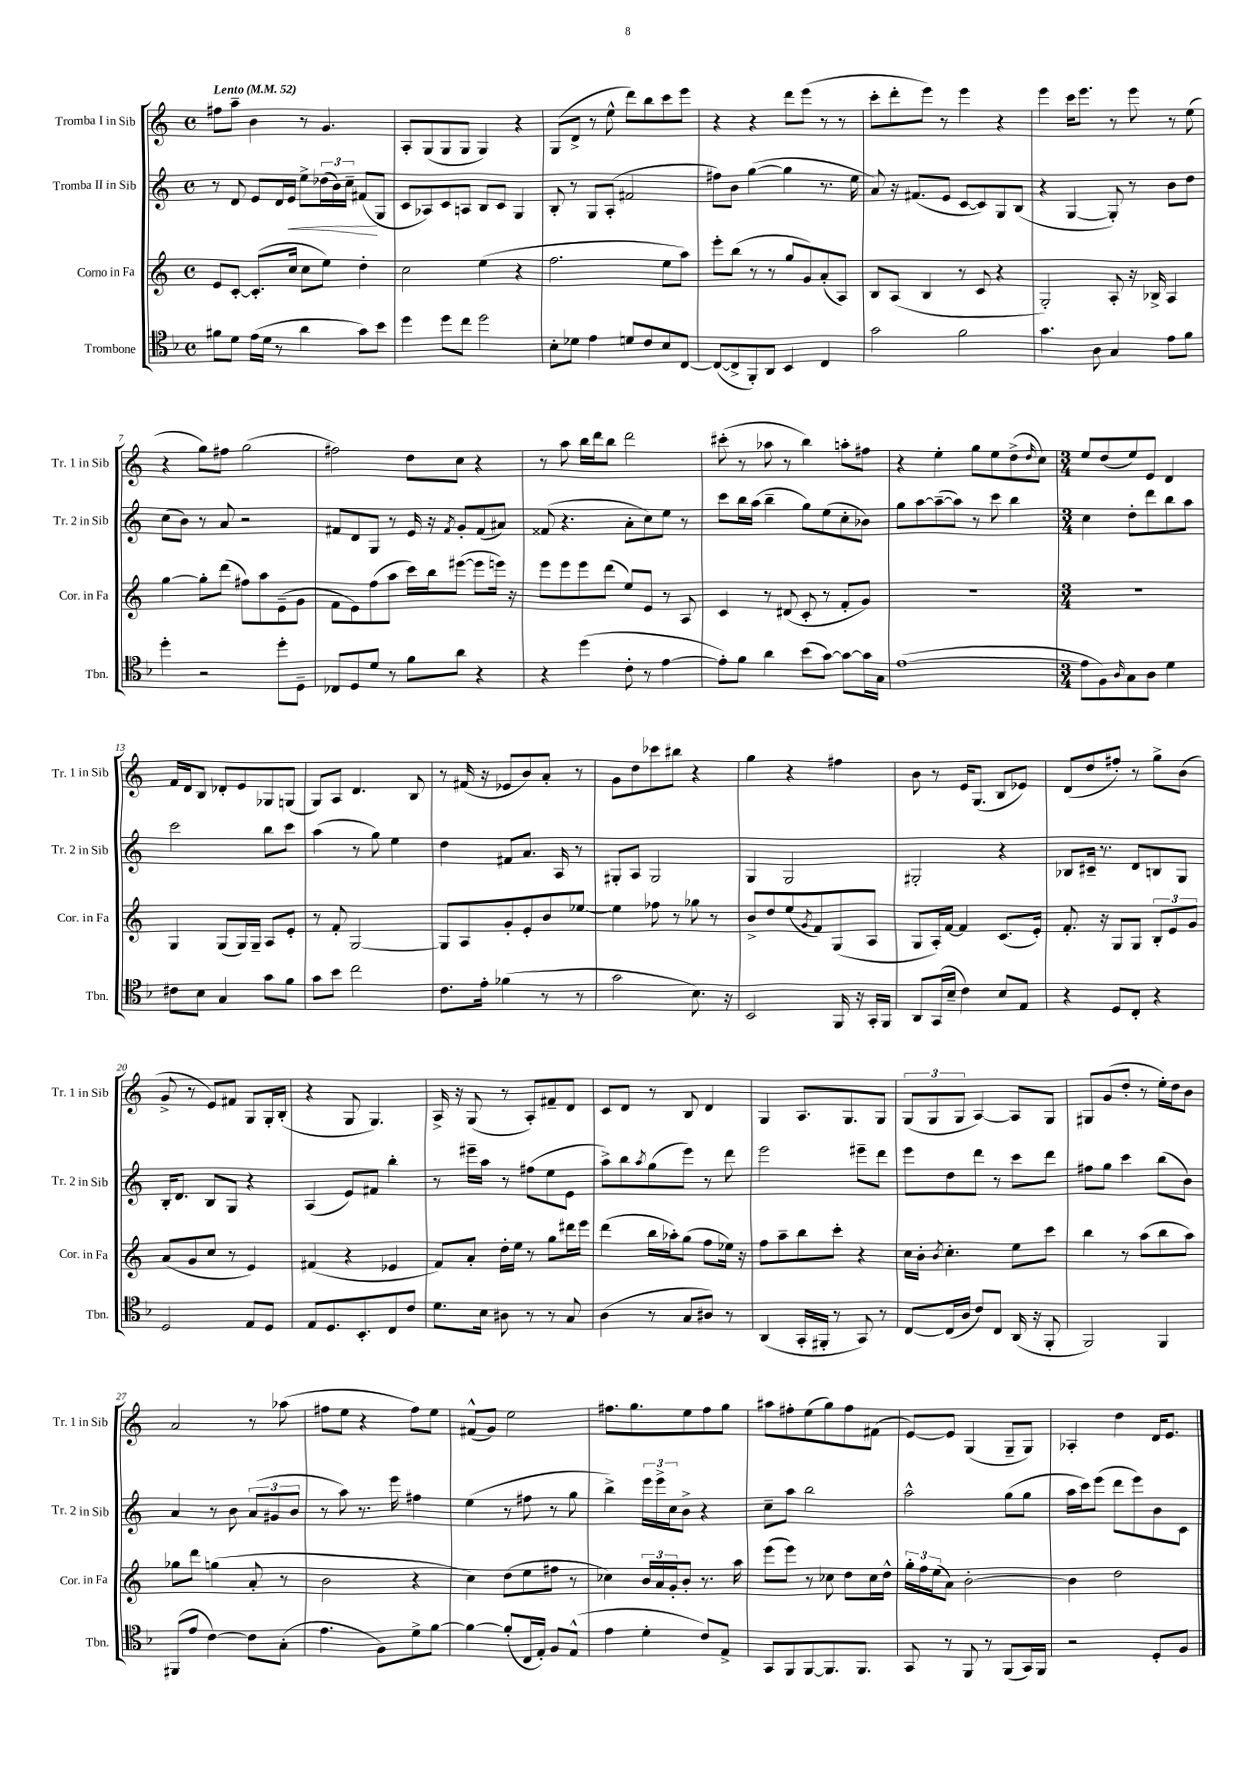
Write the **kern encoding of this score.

**kern	**kern	**kern	**dynam	**kern
*part4	*part3	*part2	*part2	*part1
*staff4	*staff3	*staff2	*staff2	*staff1
*I"Trombone	*I"Corno in Fa	*I"Tromba II in Sib	*	*I"Tromba I in Sib
*I'Tbn.	*I'Cor. in Fa	*I'Tr. 2 in Sib	*	*I'Tr. 1 in Sib
*clefC4	*clefG2	*clefG2	*	*clefG2
*k[b-]	*k[]	*k[]	*	*k[]
*M4/4	*M4/4	*M4/4	*	*M4/4
*met(c)	*met(c)	*met(c)	*	*met(c)
*MM52	*MM52	*MM52	*	*MM52
=1	=1	=1	=1	=1
!	!	!	!	!LO:TX:a:B:t=Lento
8f#X\L	8e/L	8r	.	8ff#X\L
8d\J	[8c'/J	8d/	.	8aa~\J
(16e\LL	(8.c'/L]	8e/L	.	4b\
16d\JJ	.	.	.	.
8r	.	16d/L	.	.
!	!	!	!LO:HP:b	!
.	16cc/Jk	16e/JJ	<	.
4a\	8cc\L	8ee^\L	.	8r
.	8ee\J)	(24dd-X\L	.	4.g/
.	.	24b\)	.	.
.	.	24cc~\JJ	.	.
8g\L)	4dd'\	(8f#X/L	.	.
8b-\J	.	8G/J	[	.
=2	=2	=2	=2	=2
4dd\	2cc\	8c/L	.	8A'/L
.	.	8A-X/)	.	(8G/
8dd\L	.	8c/	.	8G/
8cc\J	.	8An/J	.	8G/J
2dd\	(4ee\	8B/L	.	4G/)
.	.	8c/J	.	.
.	4r	4G/	.	4r
=3	=3	=3	=3	=3
8B-'\L	2.ff\	8B'/	.	(8G/L
8d-X\J	.	8r	.	8d^/J
4e\	.	8G/L	.	8r
.	.	(8A'/J	.	8ee^^\
8dn/L	.	2f#X/	.	8ddd\L)
8c/	.	.	.	8bb\
8B-/	8ee\L	.	.	8ccc\
[8C/J	8aa\J)	.	.	8eee\J
=4	=4	=4	=4	=4
(8C/L_	8eee'\L	8ff#X\L)	.	4r
8C^/]	(8bb\J	8b\J	.	.
8FF'/)	8r	([4gg\	.	4r
8AA/J	8r	.	.	.
4BB-/	8gg/L	4gg\]	.	8ddd\L
.	8g/)	.	.	(8eee\J
4C/	(8a'/	8.r	.	8r
.	8A/J)	.	.	8r
.	.	16ee\	.	.
=5	=5	=5	=5	=5
2g\	8B/L	8a/)	.	8ccc'\L
.	(8A/J	16r	.	8ddd'\
.	.	(8.f#X/L	.	.
.	4B/	.	.	8eee\J)
.	.	8e/J	.	8r
2f\	8r	[8c/L	.	4eee\
.	8c/	8c/])	.	.
.	4r	8G/	.	4r
.	.	(8B/J	.	.
=6	=6	=6	=6	=6
4.g\	2G'/)	4r	.	4eee\
.	.	[4G/	.	16ccc\KL
.	.	.	.	8.eee\J
8A\	.	.	.	.
4G/	8A'/	8G'/])	.	8r
.	16r	8r	.	8eee\
.	16B-X^/	.	.	.
8e\L	4A/	8b\L	.	8r
8f\J	.	8dd\J	.	(8ee\
!!LO:LB:g=z
=7	=7	=7	=7	=7
4dd'\	[4gg\	(8cc\L	.	4r
.	.	8b\J)	.	.
2r	8gg'\L]	8r	.	8gg\L)
.	(8ddd\J	8a/	.	8ff#X\J
.	8ff#X\L)	2r	.	(2gg\
.	8aa\	.	.	.
8dd'\L	(8e~\	.	.	.
8D~\J	8g\J	.	.	.
=8	=8	=8	=8	=8
8C-X/L	8f\L	8f#X/L	.	2ff#X\)
8D/	8e\)	8d/	.	.
8d/J	(8ff\	8G/J	.	.
8r	8aa\J	8r	.	.
8f\L	16ccc\LL)	16e/	.	8dd\L
.	16bb\J	16r	.	.
.	.	8qf#/	.	.
8a\J	([8eee#X\J	8g'/L	.	8cc\J
4r	8eee#\L]	(8f#/	.	4r
.	16eeen\Jk)	8a#X/J)	.	.
.	16r	.	.	.
=9	=9	=9	=9	=9
4r	8eee\L	(8f##X/	.	8r
.	8eee\	4.r	.	8aa\
(4dd\	8eee\	.	.	16bb\LL
.	.	.	.	16ddd\J
.	(8ddd\J	.	.	8bb\J
8c'\	8ee/L)	8a'\L	.	2ddd\
8r	8e/J	8cc\)	.	.
[4e\	8r	8ee\J	.	.
.	8A/	8r	.	.
=10	=10	=10	=10	=10
8e'\L])	4c/	8ccc\L	.	(8ccc#X'\
8f\J	.	16bb\L	.	8r
.	.	(16aa\JJ	.	.
4a\	8r	4bb~\	.	8aa-X\
.	(8d#X/	.	.	8r
(8b-\L	8c'/	8gg\L)	.	4bb\)
[8g\J)	8r	(8ee\	.	.
8g\L_	8f'/L	8cc'\	.	8aan'\L
16g\L]	8g/J)	8b-X\J)	.	8ff#X\J
16G\JJ	.	.	.	.
=11	=11	=11	=11	=11
([1e	1r	8gg\L	.	4r
.	.	[8aa\	.	.
.	.	(8aa~\_	.	4ee'\
.	.	8aa\J])	.	.
.	.	8r	.	8gg\L
.	.	8ccc\	.	8ee\
.	.	4bb\	.	(8dd^\
.	.	.	.	16qqdd/
.	.	.	.	8cc\J)
=12	=12	=12	=12	=12
*M3/4	*M3/4	*M3/4	*	*M3/4
8e\L]	2.r	4cc\	.	8ee/L
8F\)	.	.	.	(8dd/
16qqA/	.	.	.	.
8G\	.	8dd'\L	.	8ee/)
8A\J	.	8ddd\	.	8e/J
4d\	.	8bb\	.	4d/
.	.	8aa\J	.	.
!!LO:LB:g=z
=13	=13	=13	=13	=13
8c#X\L	4G/	2ccc\	.	16f/LL
.	.	.	.	16d/J
8B-\J	.	.	.	8B/J
4G/	(8G/L	.	.	8d-X'/L
.	16G/L)	.	.	8e/
.	16G~/JJ	.	.	.
8g\L	8A/L	8bb\L	.	8G-X/
8f\J	8e'/J	8ccc\J	.	(8Gn/J
=14	=14	=14	=14	=14
8g\L	8r	(4aa\	.	8G/L)
8b-\J	8f'/	.	.	8A/J
2cc\	[2G/	8r	.	4.d/
.	.	8gg\)	.	.
.	.	4ee\	.	.
.	.	.	.	8B/
=15	=15	=15	=15	=15
8.c\L	8G/L]	4dd\	.	8r
.	8A/	.	.	(16f#X/
16e'\Jk	.	.	.	16r
(4f-X\	8g'/	8f#X/L	.	8e-X/L
.	8e'/	8.a/J	.	8b/)
8r	8b/	.	.	8a'/J
.	.	16A/	.	.
8r	[8ee-X/J	8r	.	8r
=16	=16	=16	=16	=16
2g\	4ee-\]	8G#X'/L	.	8g\L
.	.	8A/J	.	8dd\
.	8ff-X\	2G#/	.	8ccc-X\
.	8r	.	.	8bb#X\J
8.B-\)	8gg-X\	.	.	4r
.	8r	.	.	.
16r	.	.	.	.
=17	=17	=17	=17	=17
2BB-/	8b^/L	4G/	.	4gg\
.	8dd/	.	.	.
.	(8ee/	2G/	.	4r
.	8qg/	.	.	.
.	8f/)	.	.	.
16FF/	(8G/	.	.	4ff#X\
16r	.	.	.	.
16GG'/LL	8A/J	.	.	.
16FF/JJ	.	.	.	.
=18	=18	=18	=18	=18
8AA/L	8G/L	2G#X'/	.	8b\
(16GG/L	16A'/L)	.	.	8r
16B-~/JJ	[16f/JJ	.	.	.
4c\)	4f/]	.	.	16e/KL
.	.	.	.	(8.G/J
8B-/L	(8.c/L	4r	.	8B/L
8E/J	.	.	.	8e-X/J)
.	16e'/Jk)	.	.	.
=19	=19	=19	=19	=19
4r	8.f'/	8B-X/L	.	(8d/L
.	.	16c#X~/Jk	.	8dd/
.	16r	8.r	.	.
8D/L	8G/L	.	.	8ff#X'/J)
8C'/J	8G/J	8d/L	.	8r
4r	12B'/L	8Bn/	.	8gg^\L
.	12e/	.	.	.
.	.	8G/J	.	(8b\J
.	12g/J	.	.	.
!!LO:LB:g=z
=20	=20	=20	=20	=20
2D/	(8a/L	16B'/KL	.	8g^/
.	.	8.d/J	.	.
.	8g/	.	.	8r
.	8cc/J	8B/L	.	8e/L)
.	8r	8G/J	.	8f#X/J
8E/L	4e/)	4r	.	8G/L
8D/J	.	.	.	16G'/L
.	.	.	.	(16B'/JJ
=21	=21	=21	=21	=21
8E/L	(4f#X/	(4A/	.	4r
8.D/	.	.	.	.
.	4r	8e/L)	.	8G/
8.BB-'/	.	.	.	.
.	.	8f#X/J	.	4.G/)
8C/	4e-X/	4bb'\	.	.
8c/J	.	.	.	.
=22	=22	=22	=22	=22
8.d\L	8f/L)	8r	.	16A^/
.	.	.	.	16r
.	8a'/J	16eee#X~\LL	.	(8G/
16B-\Jk	.	16aa\JJ	.	.
8A#X\	16dd'\LL	8r	.	8r
.	16ee\JJ	.	.	.
8r	8r	(8ff#X\L	.	8A'/L)
8r	8gg\L	8ee\	.	8f#X~/
8G/	16ddd#X\L	8e\J	.	8d/J
.	16eee\JJ	.	.	.
=23	=23	=23	=23	=23
(4A\	(4ddd\	8aa^\L)	.	8c/L
.	.	8bb\	.	8d/J
.	.	8qaa/	.	.
8r	16bb\LL	(8gg\	.	8r
.	16aa-X'\J)	.	.	.
8G/L	(8gg\J	8eee\J)	.	8B/
8A#X/J)	8ff\L	8r	.	4d/
8r	16ee-X\Jk)	8ddd\	.	.
.	16r	.	.	.
=24	=24	=24	=24	=24
(4AA/	8ff\L	2eee\	.	4G/
.	8aa~\	.	.	.
16GG'/LL	8bb\	.	.	8.A/L
16FF#X'/JJ	.	.	.	.
8r	8ccc'\J	.	.	.
.	.	.	.	8.G/
8GG/)	4r	8eee#X~\L	.	.
8r	.	8ddd\J	.	8G/J
=25	=25	=25	=25	=25
[8C/L	16cc\LL	8eee\L	.	(12G/L
.	16b'\JJ	.	.	.
.	.	.	.	12G/
.	8qb/	.	.	.
(16C/L]	4.cc'\	8dd\	.	.
.	.	.	.	12G/J
16A/JJ	.	.	.	.
8c/L)	.	8ddd\J	.	[4A/)
8C/J	.	8r	.	.
(16AA/	8ee\L	8ccc\L	.	8A/L]
16r	.	.	.	.
8FF'/	8ccc\J	8ddd\J	.	8G/J
=26	=26	=26	=26	=26
2FF/)	4bb\	8ff#X\L	.	8G#X/L
.	.	8gg\J	.	(8g/
.	8r	4ccc\	.	8dd'/J
.	(8aa\L	.	.	8r
4FF/	8bb\	(8bb\L	.	16ee'\LL)
.	.	.	.	16dd\J
.	8aa\J)	8b\J)	.	8b\J
!!LO:LB:g=z
=27	=27	=27	=27	=27
(8FF#X/L	8gg-X\L	4a/	.	2a/
8e/J	8ddd\J	.	.	.
[4c\)	(4ggn\	8r	.	.
.	.	8b\	.	.
8c\L]	8a'/	(12a/L	.	8r
.	.	12g#X/	.	.
(8G'\J	8r	.	.	(8aa-X\
.	.	12b/J	.	.
=28	=28	=28	=28	=28
4.e\	2b\	8r	.	8ff#X\L
.	.	8aa\)	.	8ee\J
.	.	8.r	.	4r
8F\L)	.	.	.	.
.	.	16eee\	.	.
8d^\	4r	4ff#X\	.	8ff#\L)
[8f\J	.	.	.	8ee\J
=29	=29	=29	=29	=29
4f\_	4cc\)	(4ee\	.	(8f#X^^/L
.	.	.	.	8g/J)
(8f'/L]	(8dd\L	8r	.	2ee\
16C/L	8ee\	8ff#X\	.	.
16E'/JJ)	.	.	.	.
8F/L	8ff#X\J	8r	.	.
(8E^^/J	8r	8gg\	.	.
=30	=30	=30	=30	=30
4e\	4cc-X\)	4bb^\)	.	8.ff#X\L
.	.	.	.	8.gg\
4d'\	24b/LL	24eee\LL	.	.
.	24a/	24eee^\	.	.
.	24g'/J	24cc\J	.	.
.	8b'/J	8b^\J	.	8ee\
8c/L)	8.r	4r	.	8ff#\
8E^/J	.	.	.	8gg\J
.	16aa\	.	.	.
=31	=31	=31	=31	=31
8GG/L	(8eee\L	8cc~\L	.	8aa#X\L
8FF/	8eee\J)	8aa\J	.	8ff#X'\
[8FF/	8r	2bb\	.	(8ee\
8.FF/]	8cc-X\	.	.	8gg\)
.	8dd\L	.	.	8ff#\
8.FF/J	.	.	.	.
.	16cc-\L	.	.	(8f#X\J
.	16dd^^\JJ	.	.	.
=32	=32	=32	=32	=32
8GG/	24gg'\LL	2aa^^\	.	[8e/L)
.	24ff\	.	.	.
.	(24ee\J	.	.	.
8r	8a\J)	.	.	8e/J]
8FF/	[2b'\	.	.	(4G/
8r	.	.	.	.
(8FF/L	.	(8gg\L	.	8G~/L
16GG/L)	.	8gg\J	.	8G/J)
16FF/JJ	.	.	.	.
=33	=33	=33	=33	=33
2r	4b\]	16aa\LL	.	4A-X'/
.	.	16ccc\J)	.	.
.	.	(8eee\J	.	.
.	2dd\	8ddd\L	.	4dd\
.	.	8eee\)	.	.
8D'/L	.	8b\	.	16d/KL
.	.	.	.	8.e/J
8F/J	.	8c\J	.	.
==	==	==	==	==
*-	*-	*-	*-	*-
